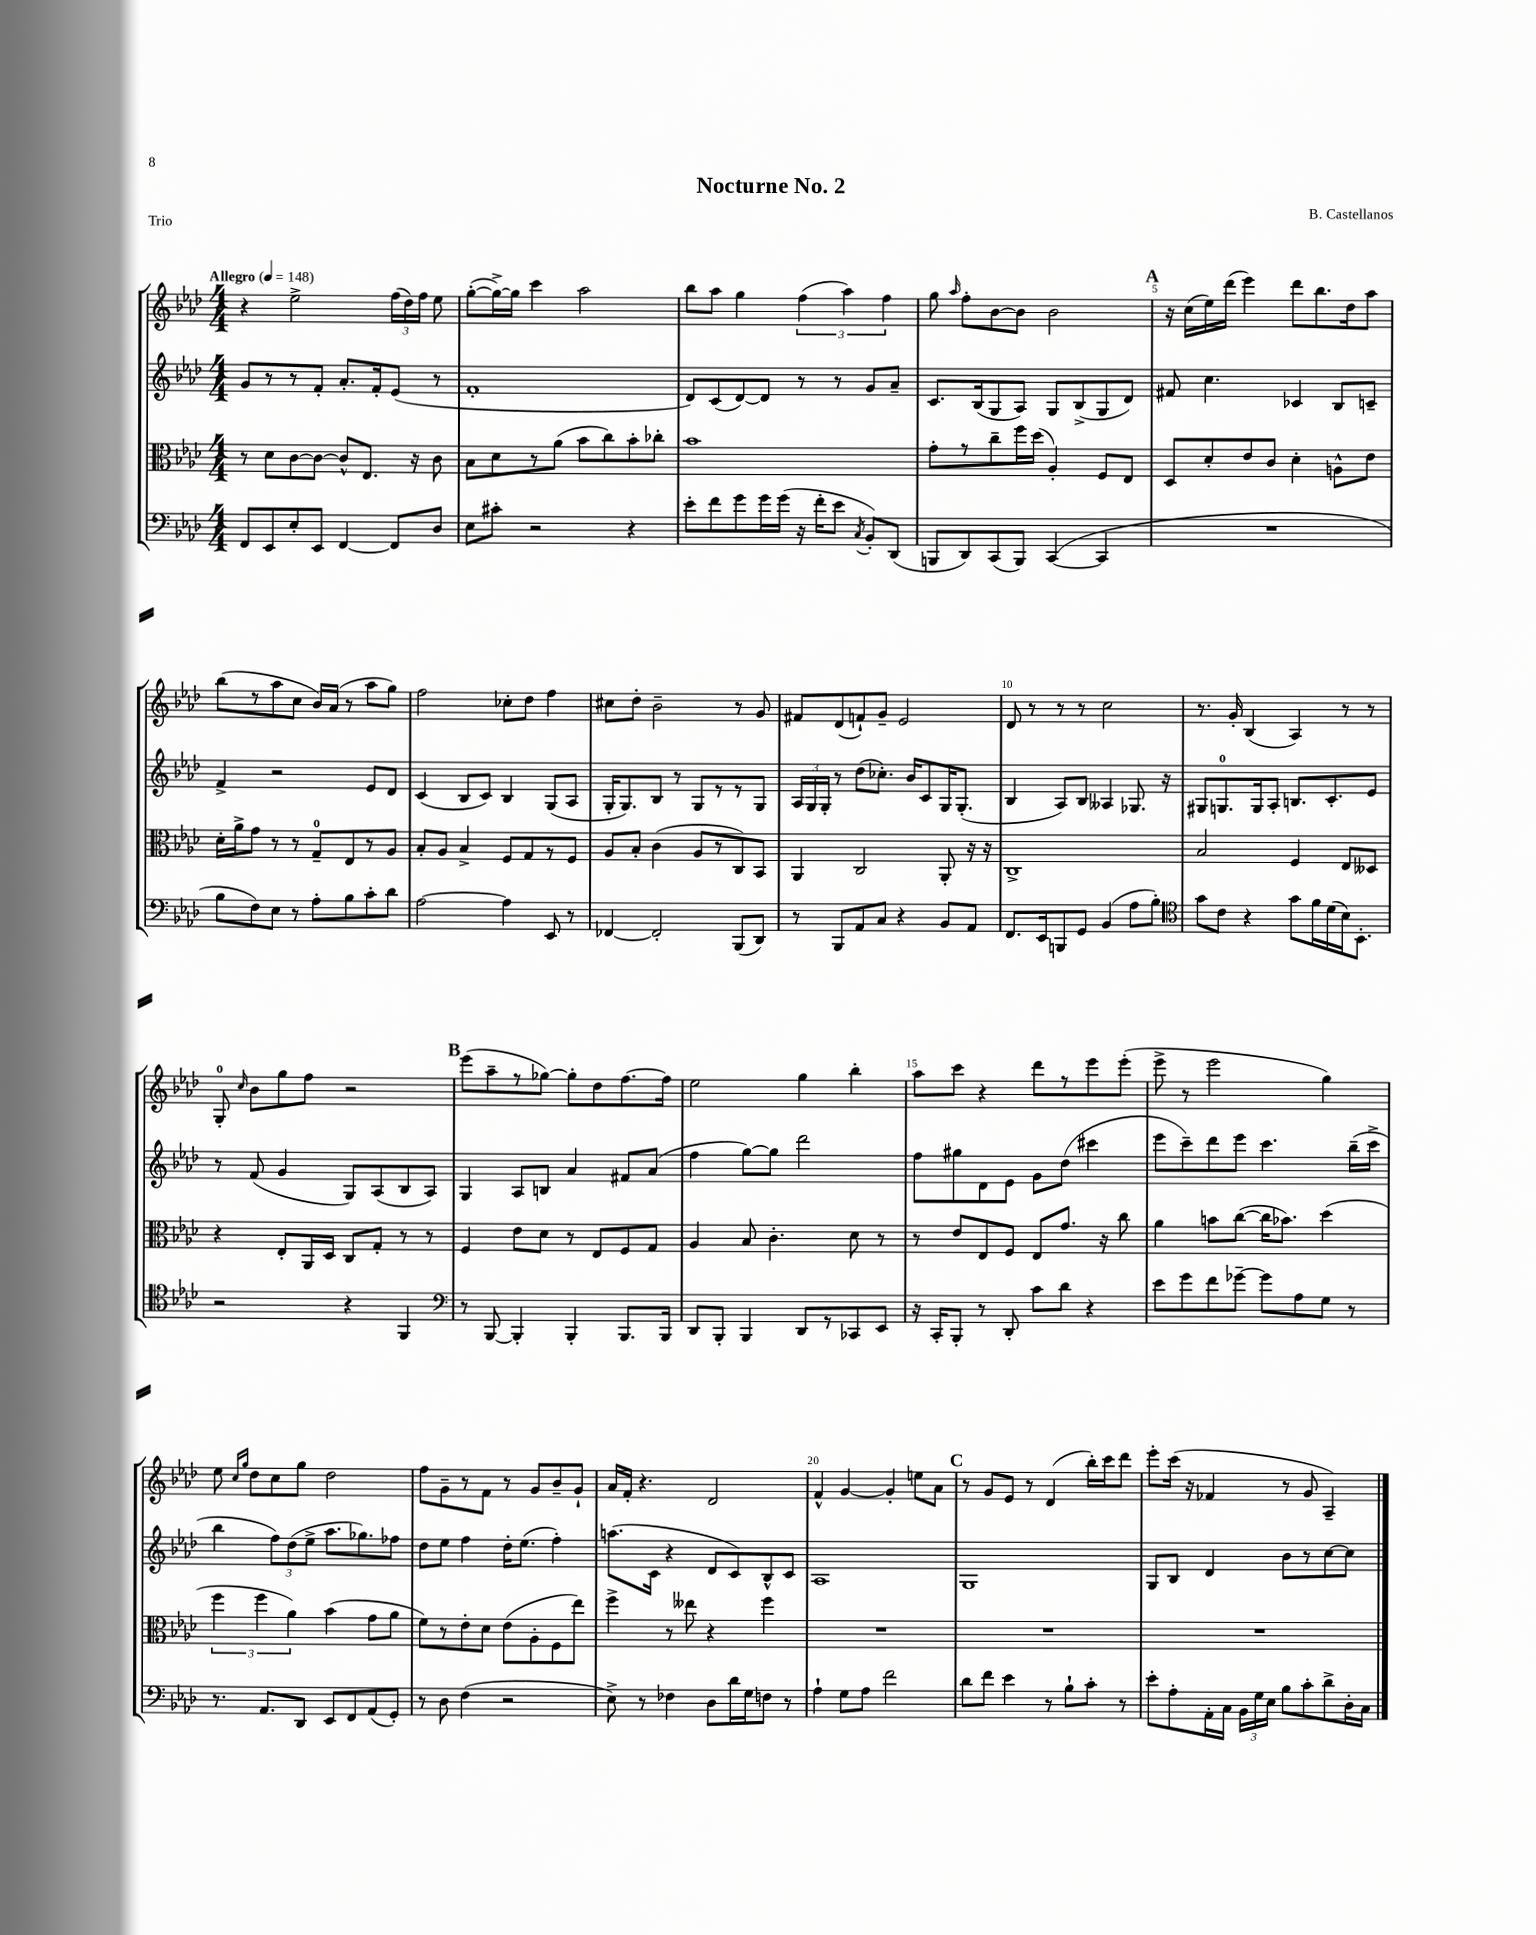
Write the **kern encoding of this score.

**kern	**kern	**kern	**kern
*staff4	*staff3	*staff2	*staff1
*clefF4	*clefC3	*clefG2	*clefG2
*k[b-e-a-d-]	*k[b-e-a-d-]	*k[b-e-a-d-]	*k[b-e-a-d-]
*M4/4	*M4/4	*M4/4	*M4/4
*MM148	*MM148	*MM148	*MM148
8FF	8r	8g	4r
8EE-	8d-	8r	.
8E-'	[8c	8r	2ee-^
8EE-	8c_	8f'	.
[4FF	8c^^]	8.a-'	.
.	8.E-	.	.
.	.	16f'	.
8FF]	.	(8e-	(24ff
.	.	.	24dd-)
.	16r	.	.
.	.	.	24ff
8D-	8c	8r	8ee-
=	=	=	=
8E-	8B-	1f'	([8gg'
8c#'	8d-	.	16gg^_)
.	.	.	16gg]
2r	8r	.	4ccc
.	(8a-	.	.
.	8b-	.	2aa-
.	8cc)	.	.
4r	8b-'	.	.
.	8cc-'	.	.
=	=	=	=
8e-'	1b-	8d-)	8bb-
8f	.	(8c	8aa-
8g	.	[8d-)	4gg
16g	.	8d-]	.
(16g	.	.	.
16r	.	8r	(6ff
16f'	.	.	.
8e-	.	8r	.
.	.	.	6aa-)
8qC	.	.	.
8BB-')	.	8g	.
.	.	.	6ff
(8DD-	.	8a-~	.
=	=	=	=
8BBB	8g'	8.c	8gg
.	.	.	16qqaa-
8DD-)	8r	.	8ff'
.	.	(16B-	.
(8CC	8cc~	8G	[8b-
8BBB)	16ff	8A-)	8b-]
.	(16dd-	.	.
([4CC	4A-')	8G	2b-
.	.	(8B-^	.
4CC]	8F	8G	.
.	8E-	8d-)	.
=	=	=	=
1r	8D-	8f#	16r
.	.	.	(16cc
.	8d-'	4.cc	16ee-)
.	.	.	(16ddd-
.	8e-	.	4eee-)
.	8c	.	.
.	4d-'	4c-	8ddd-
.	.	.	8.bb-
.	8A^^	8B-	.
.	.	.	16dd-
.	8e-	8c~	8aa-
=	=	=	=
8B-	16d-'	4f^	(8bb-
.	16a-^	.	.
8F)	8g	.	8r
8E-	8r	2r	8aa-
8r	8r	.	8cc
8A-'	8G~	.	16b-)
.	.	.	(16a-
8B-	8E-	.	8r
8c'	8r	8e-	8aa-
8d-	8A-	8d-	8gg)
=	=	=	=
[2A-	8B-'	(4c	2ff
.	8A-	.	.
.	4B-^	8B-	.
.	.	8c)	.
4A-]	8F	4B-	8cc-'
.	8G	.	8dd-
8EE-	8r	(8G	4ff
8r	8F	8A-	.
=	=	=	=
[4FF-	8A-	16G'	8cc#
.	.	8.G)	.
.	8B-'	.	8dd-'
2FF-']	(4c	8B-	2b-~
.	.	8r	.
.	8A-	8G	.
.	8r	8r	.
(8BBB-	8C)	8r	8r
8DD-)	8BB-	8G	8g
=	=	=	=
8r	4AA-	24A-	8f#
.	.	24G	.
.	.	24G'	.
8BBB-	.	8r	(8d-
8AA-	2C	(8dd-	8f`)
8C	.	8.cc-')	8g~
4r	.	.	2e-
.	.	16b-	.
.	.	8c	.
8BB-	8AA-'	16G	.
.	.	(8.G'	.
8AA-	16r	.	.
.	16r	.	.
=	=	=	=
8.FF	1C^	4B-	8d-
.	.	.	8r
16EE-	.	.	.
8BBB	.	8A-)	8r
8GG	.	8B-	8r
(4BB-	.	4A--	2cc
8A-	.	8.G-	.
8B-')	.	.	.
.	.	16r	.
=	=	=	=
*clefC4	*	*	*
8g	2B-	8G#	8.r
8c	.	8.G	.
.	.	.	16g'
4r	.	.	(4B-
.	.	16G	.
.	.	8A-'	.
8g	4F	8.B	4A-)
16f	.	.	.
(16d-	.	8.c'	.
16B-)	8E-	.	8r
8.BB-'	.	.	.
.	8D--	8e-	8r
=	=	=	=
2r	4r	8r	8G'
.	.	.	16qqcc
.	.	(8f	8b-
.	8E-'	4g	8gg
.	16AA-	.	8ff
.	16D-	.	.
4r	8C	8G)	2r
.	8G'	(8A-	.
4FF	8r	8B-	.
.	8r	8A-)	.
=	=	=	=
*clefF4	*	*	*
8r	4F	4G	(8eee-
[8BBB-	.	.	8aa-~
4BBB-']	8e-	8A-	8r
.	8d-	8B	[8gg-)
4BBB-'	8r	4a-	8gg-']
.	8E-	.	8dd-
8.BBB-	8F	8f#	[8.ff
.	8G	(8a-	.
16BBB-	.	.	16ff]
=	=	=	=
8DD-	4A-	4ff	2ee-
8BBB-'	.	.	.
4BBB-	8B-	[8gg)	.
.	4.c'	8gg]	.
8DD-	.	2ddd-	4gg
8r	.	.	.
8CC-	8d-	.	4bb-'
8EE-	8r	.	.
=	=	=	=
16r	8r	8ff	8aa-
16CC'	.	.	.
8BBB-'	8e-	8gg#	8ccc
8r	8E-	8d-	4r
8DD-'	8F	8e-	.
8c	8E-	8g	8ddd-
8d-	8.g	(8dd-	8r
4r	.	4ccc#	8eee-
.	16r	.	.
.	8cc	.	(8eee-'
=	=	=	=
8e-	4a-	8eee-	8eee-^
8g	.	8ccc~)	8r
8f	8b	8ddd-	2eee-
[8g-~	([8cc	8eee-	.
8g-]	16cc]	4.ccc	.
.	8.b-)	.	.
8A-	.	.	.
8G	(4dd-	.	4gg)
8r	.	(16bb-~	.
.	.	16ccc^	.
=	=	=	=
8.r	6ff	4bb-	8ee-
.	.	.	16qqcc
.	.	.	16qqgg
.	.	.	8dd-
.	6ff	.	.
8.AA-	.	.	.
.	.	12ff)	8cc
.	6a-)	(12dd-	.
8DD-	.	.	8gg
.	.	12ee-^	.
8EE-	(4b-	8.aa-	2dd-
8FF	.	.	.
.	.	8.gg-)	.
(8AA-	8g	.	.
8GG')	8a-	8ff-	.
=	=	=	=
8r	8f)	8dd-	8ff
8D-	8r	8ee-	8g~
(4F	8e-'	4ff	8r
.	8d-	.	8f
2r	(8e-	16dd-'	8r
.	.	(8.ee-	.
.	8A-'	.	8g
.	8F	4ff')	8b-~
.	8ee-)	.	8g`
=	=	=	=
8E-^)	4ff^	(8.aa	16a-
.	.	.	16f'
8r	.	.	4.r
.	.	16c	.
4F-	8r	4r	.
.	8ee--	.	.
8D-	4r	8d-	2d-
16d-	.	8c)	.
16G	.	.	.
8F	4ff	8B-^^	.
8r	.	8c	.
=	=	=	=
4A-`	1r	1A-	4f^^
8G	.	.	[4g
8A-	.	.	.
2f	.	.	4g']
.	.	.	8ee
.	.	.	8a-
=	=	=	=
8d-	1r	1G	8r
8f	.	.	8g
4e-	.	.	8e-
.	.	.	8r
8r	.	.	(4d-
8B-`	.	.	.
8c'	.	.	16bb-')
.	.	.	16ccc
8r	.	.	8ddd-
=	=	=	=
8e-'	1r	8G	8eee-'
8A-'	.	8B-	(16ccc
.	.	.	16r
16AA-'	.	4d-	4f-
16C	.	.	.
24BB-	.	.	.
24G	.	.	.
24E-	.	.	.
8B-	.	8b-	8r
8c'	.	8r	8g
8d-^	.	[8cc	4A-~)
16D-'	.	8cc]	.
16C	.	.	.
==	==	==	==
*-	*-	*-	*-
